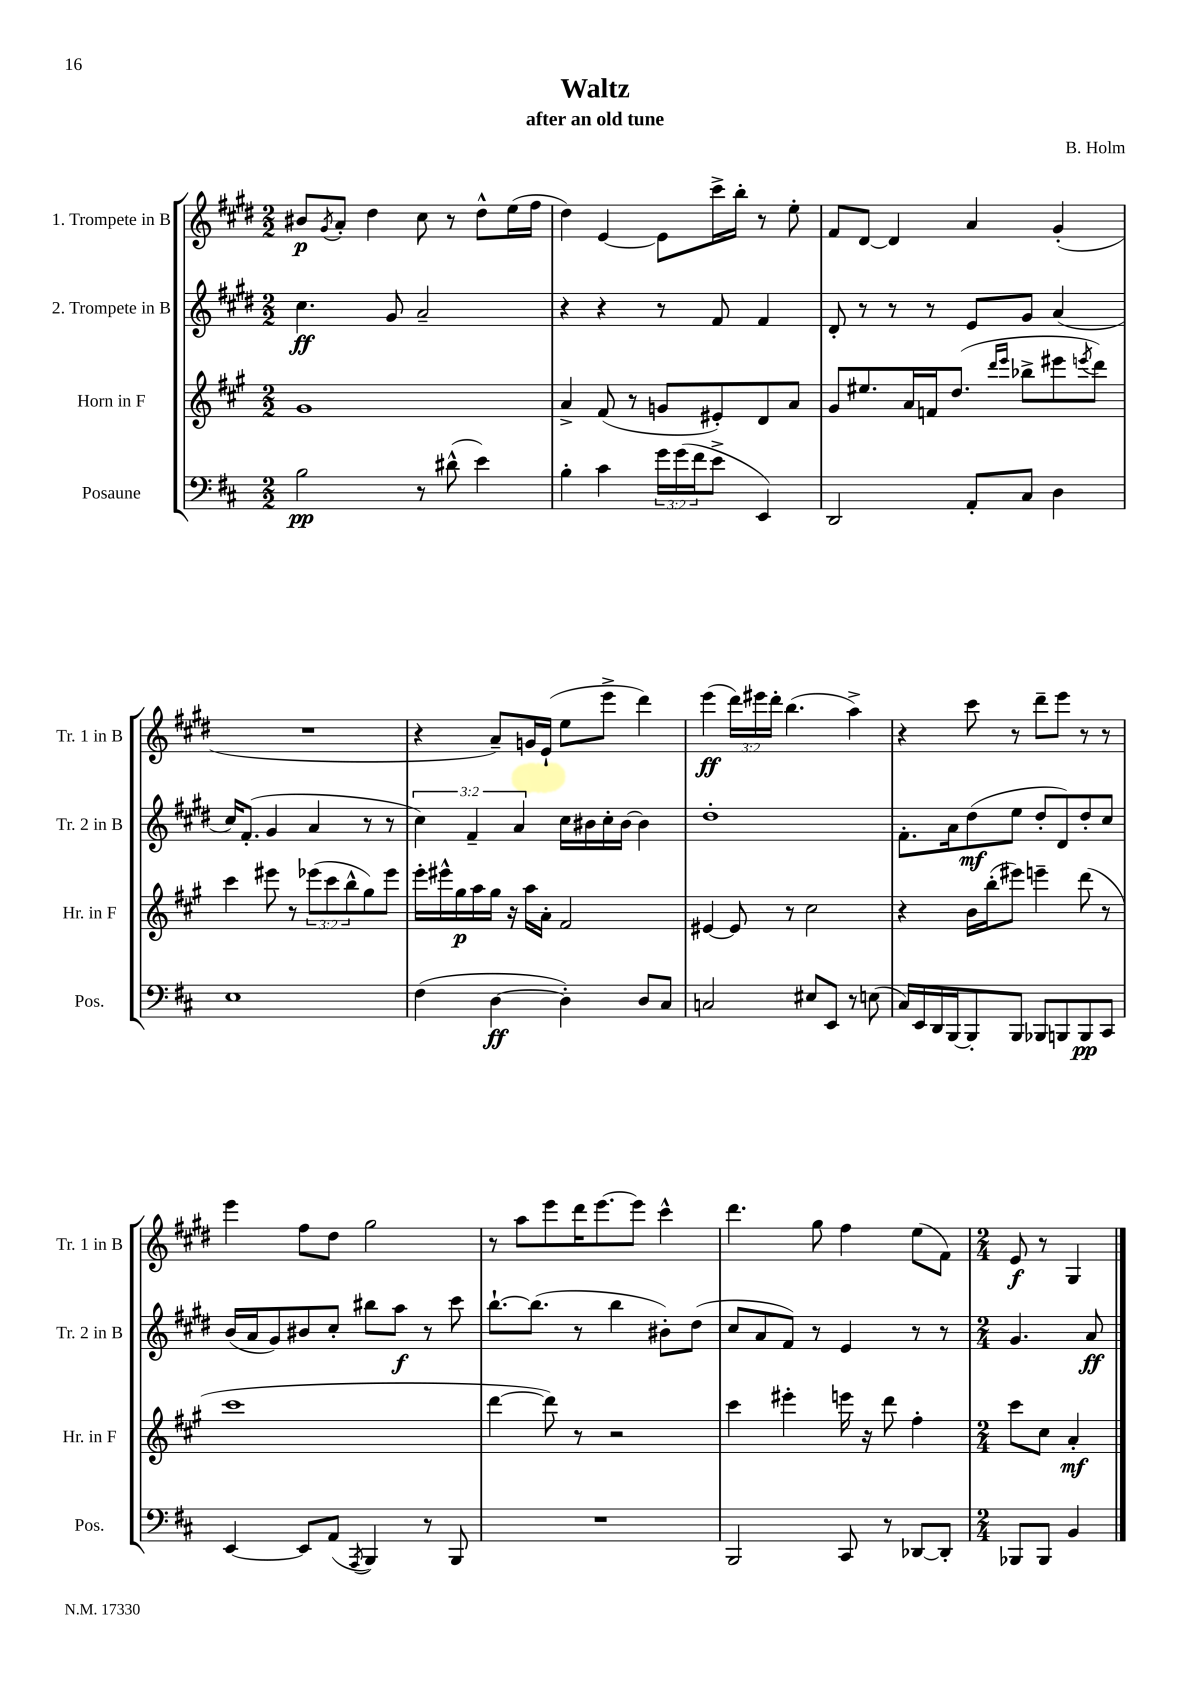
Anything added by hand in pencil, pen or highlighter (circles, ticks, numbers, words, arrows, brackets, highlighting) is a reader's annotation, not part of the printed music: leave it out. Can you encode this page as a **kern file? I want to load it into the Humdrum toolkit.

**kern	**kern	**kern	**kern
*staff4	*staff3	*staff2	*staff1
*clefF4	*clefG2	*clefG2	*clefG2
*k[f#c#]	*k[f#c#g#]	*k[f#c#g#d#]	*k[f#c#g#d#]
*M2/2	*M2/2	*M2/2	*M2/2
2B\	1g#	4.cc#\	8b#/L
.	.	.	8qg#/
.	.	.	8a'/J
.	.	.	4dd#\
.	.	8g#/	.
8r	.	2a~/	8cc#\
(8d#^^\	.	.	8r
4e\)	.	.	8dd#^^\L
.	.	.	(16ee\L
.	.	.	16ff#\JJ
=	=	=	=
4B'\	4a^/	4r	4dd#\)
4c#\	(8f#/	4r	[4e/
.	8r	.	.
24g\LL	8g/L	8r	8e\]L
(24g\	.	.	.
24f#\J	.	.	.
8e^\J	8e#'/)	8f#/	16ccc#^\L
.	.	.	16bb'\JJ
4EE/)	8d/	4f#/	8r
.	8a/J	.	8ee'\
=	=	=	=
2DD/	8g#/L	8d#'/	8f#/L
.	8.ee#/	8r	[8d#/J
.	.	8r	4d#/]
.	16a/L	.	.
.	16f/J	8r	.
.	(8.dd/J	.	.
8AA'/L	.	8e/L	4a/
.	16qqddd/LL	.	.
.	16qqeee/JJ	.	.
8C#/J	8bb-^\L	8g#/J	.
4D\	8eee#\	(4a/	(4g#'/
.	8qeee/	.	.
.	8ddd\J)	.	.
=	=	=	=
1E	4ccc#\	16cc#/LK)	1r
.	.	(8.f#'/J	.
.	8eee#\	4g#/	.
.	8r	.	.
.	(12eee-\L	4a/	.
.	12ccc#\	.	.
.	12bb^^\	.	.
.	8gg#\)	8r	.
.	8eee-\J	8r	.
=	=	=	=
(4F#\	16eee'\LL	6cc#\)	4r
.	16eee#^^\	.	.
.	16gg#\	.	.
.	.	6f#~/	.
.	16aa\	.	.
[4D\	16gg#\JJ	.	8a~/L)
.	16r	.	.
.	.	6a/	.
.	16aa\LL	.	16g/L
.	16a'\JJ	.	(16e`/JJ
4D'\])	2f#/	16cc#\LL	8ee\L
.	.	16b#\	.
.	.	16cc#'\	8eee^\J
.	.	[16b#\JJ	.
8D/L	.	4b#\]	4ddd#\)
8C#/J	.	.	.
=	=	=	=
2C/	[4e#/	1dd#'	(4eee\
.	8e#/]	.	24ddd#\LL)
.	.	.	24eee#\
.	.	.	24ddd#'\JJ
.	8r	.	(4.bb\
8E#/L	2cc#\	.	.
8EE/J	.	.	.
8r	.	.	4aa^\)
(8E\	.	.	.
=	=	=	=
16C#/LL)	4r	8.f#'\L	4r
16EE/	.	.	.
16DD/	.	.	.
[16BBB/J	.	16a\k	.
8BBB'/]	16b\LL	(8dd#\	8ccc#\
.	(16bb'\J	.	.
8BBB/J	8eee#\J)	8ee\J	8r
8BBB-/L	4eee~\	8dd#'/L	8ddd#~\L
8BBB/	.	8d#/)	8eee\J
8BBB/	(8ddd\	8dd#'/	8r
8CC#/J	8r	8cc#/J	8r
=	=	=	=
[4EE/	1ccc#	(16b/LL	4eee\
.	.	16a/J	.
.	.	8g#/)	.
8EE/]L	.	8b#/	8ff#\L
(8AA/J	.	8cc#'/J	8dd#\J
8qAAA/	.	.	.
4BBB/)	.	8bb#\L	2gg#\
.	.	8aa\J	.
8r	.	8r	.
8BBB/	.	8ccc#\	.
=	=	=	=
1r	[4ddd\	[8.bb`\L	8r
.	.	.	8aa\L
.	.	(8.bb\]J	.
.	8ddd\])	.	8eee\
.	8r	8r	16ddd#\K
.	.	.	[8.eee\
.	2r	4bb\	.
.	.	.	8eee\]J
.	.	8b#'\L)	4ccc#^^\
.	.	(8dd#\J	.
=	=	=	=
2BBB/	4ccc#\	8cc#/L	4.ddd#\
.	.	8a/	.
.	4eee#'\	8f#/J)	.
.	.	8r	8gg#\
8CC#/	16eee\	4e/	4ff#\
.	16r	.	.
8r	8ddd\	.	.
[8DD-/L	4ff#'\	8r	(8ee\L
8DD-'/]J	.	8r	8f#\J)
=	=	=	=
*M2/4	*M2/4	*M2/4	*M2/4
8BBB-/L	8ccc#\L	4.g#/	8e/
8BBB-/J	8cc#\J	.	8r
4BB/	4a'/	.	4G#/
.	.	8a/	.
==	==	==	==
*-	*-	*-	*-
